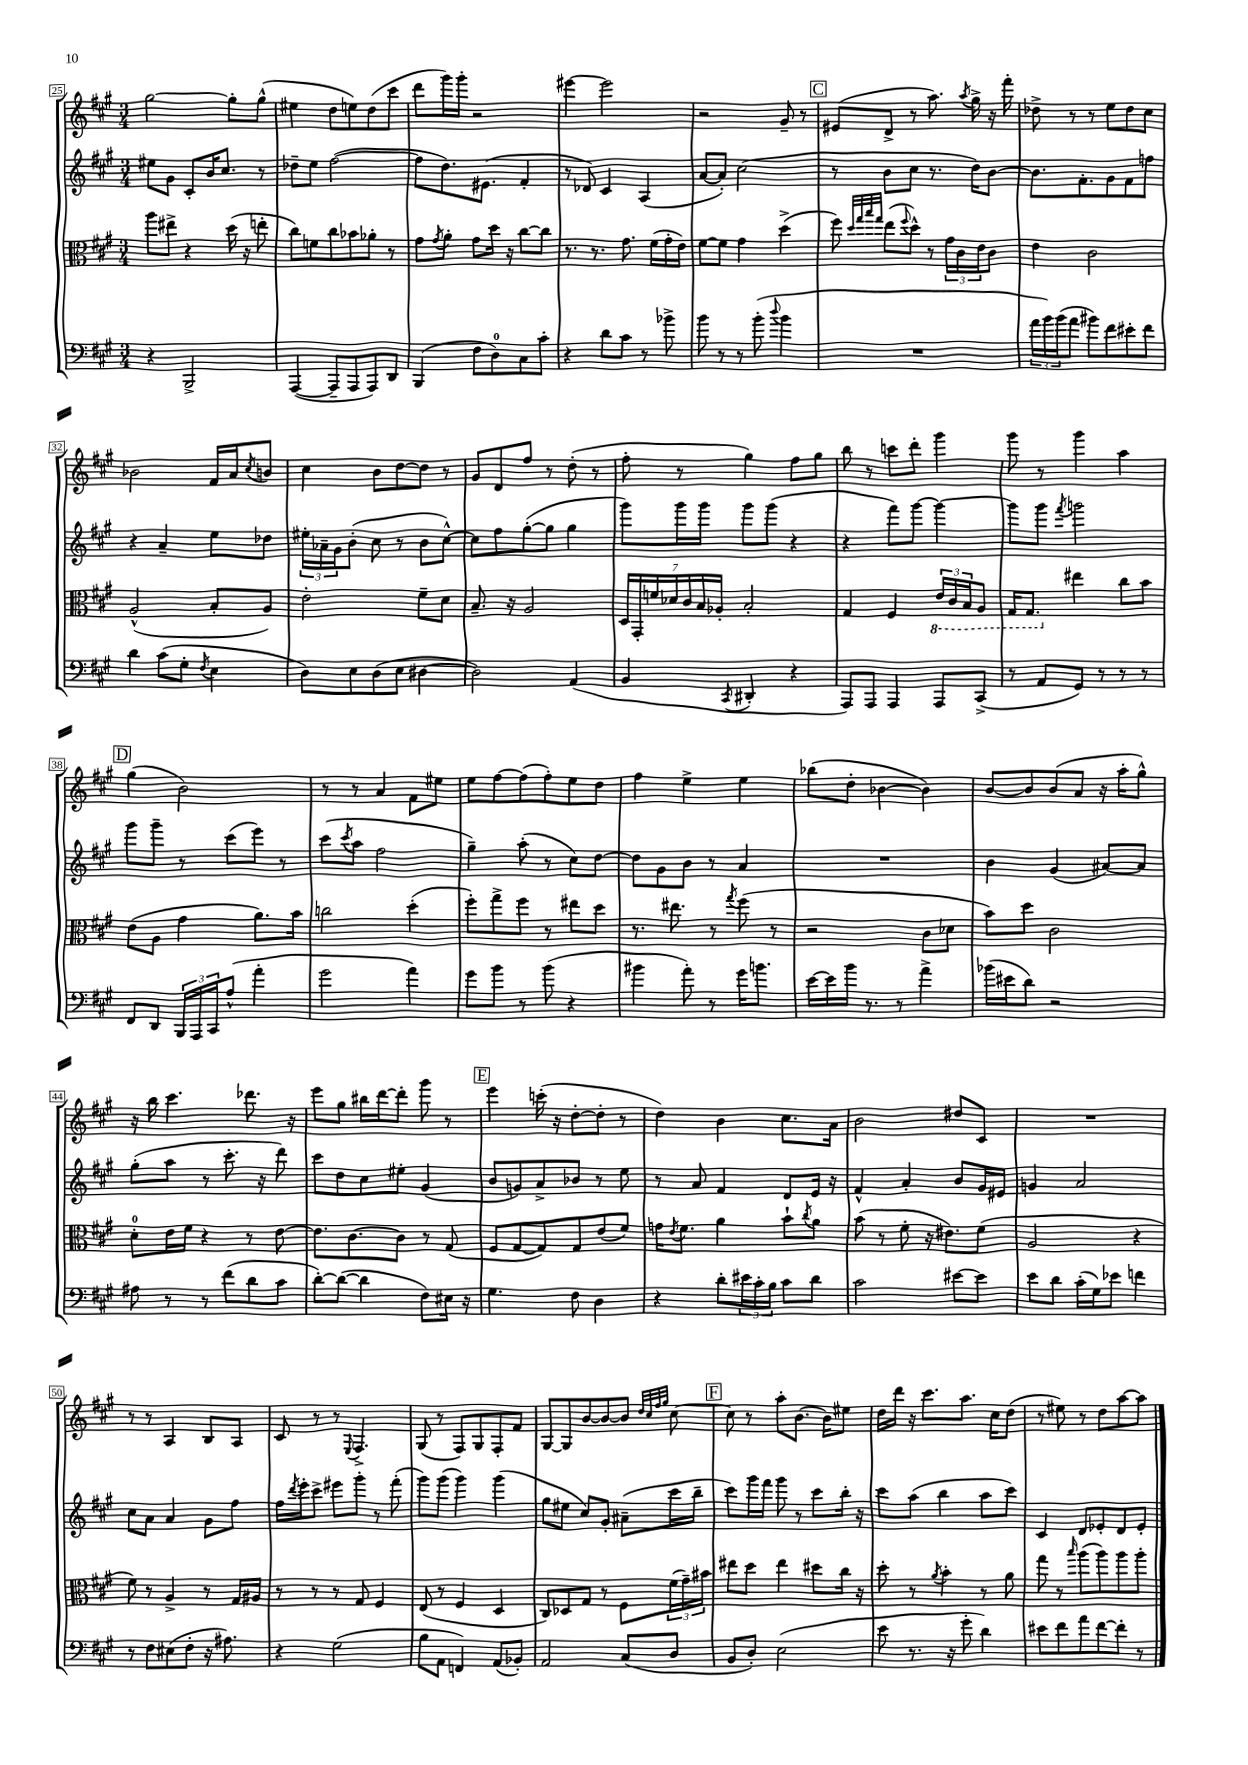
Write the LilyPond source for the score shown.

<<
\new StaffGroup <<
\new Staff = "s0" {
    \clef treble \key a \major \numericTimeSignature \time 3/4
    gis''2~ gis''8-. gis''8-^( |
    eis''4 d''8 e''8) d''8( cis'''8 |
    d'''8 gis'''16) gis'''16-. r2 |
    eis'''4~ eis'''2 |
    r2 gis'8-- r8 |
    \mark \markup { \box "C" } eis'8( d'8-> r8 a''8.) \acciaccatura { a''8 } gis''16-> r16 fis'''16-. |
    des''8-> r8 r8 e''8 des''8 cis''8 |
    bes'2 fis'16 a'16 \acciaccatura { cis''8 } b'8 |
    cis''4 b'8 d''8~ d''8 r8 |
    gis'8 d'8 fis''8 r8 d''8-.( r8 |
    fis''8-. r8 gis''4) fis''8 gis''8 |
    b''8 r8 c'''8 d'''8-. gis'''4 |
    gis'''8 r8 gis'''4 a''4 |
    \mark \markup { \box "D" } gis''4( b'2) |
    r8 r8 a'4 fis'8 eis''8 |
    e''8 fis''8~ fis''8( fis''8-.) e''8 d''8 |
    fis''4 e''4-> e''4 |
    bes''8( d''8-. bes'4~ bes'4) |
    b'8~ b'8 b'8( a'8 r16 a''16-. gis''8-^) |
    r16 b''16 cis'''4. des'''8. r16 |
    e'''8 gis''8 bis''16 d'''16~ d'''8-. gis'''8 r8 |
    \mark \markup { \box "E" } e'''4 c'''16-.( r16 d''8~-. d''8-. r8 |
    d''4) b'4 cis''8. a'16 |
    b'2 dis''8 cis'8 |
    R2. |
    r8 r8 a4 b8 a8 |
    cis'8 r8 r8 \appoggiatura { e8 } fis4.-> |
    gis8( r8 fis8) gis8 fis8-. fis'8 |
    gis8~ gis8 b'8~ b'8~ b'8 \grace { d''32 cis''32 fis''32 gis''32 } cis''8~ |
    \mark \markup { \box "F" } cis''8 r8 a''8-. b'8.~ b'16 eis''8 |
    d''16 d'''16 r16 cis'''8. a''8. cis''16 d''8( |
    r8 eis''8) r8 d''8 a''8~ a''8 \bar "|." |
}
\new Staff = "s1" {
    \clef treble \key a \major \numericTimeSignature \time 3/4
    eis''8 gis'8 cis'8-. b'16 cis''8. r8 |
    des''8-- e''8 fis''2~( |
    fis''8 d''8.) eis'8.( fis'4-. |
    r8 des'8) cis'4 a4( |
    a'8~ a'8-.) cis''2( |
    \mark \markup { \box "C" } r8 b'8 cis''8 r8. d''16) b'8~ |
    b'8. fis'8.-. gis'8 fis'8 f''8 |
    r4 a'4-- e''8 des''8 |
    \tuplet 3/2 { eis''16-. aes'16-- gis'16 } b'8-.( cis''8 r8 b'8 cis''8~-^) |
    cis''8 fis''8 gis''8~-.( gis''8 gis''4 |
    gis'''8) gis'''16 gis'''16 gis'''8 gis'''8( r4 |
    r4 fis'''8) gis'''8~ gis'''4~ |
    gis'''8 gis'''8 \acciaccatura { fis'''8 } g'''2 |
    \mark \markup { \box "D" } gis'''8 gis'''8-- r8 cis'''8( e'''8) r8 |
    cis'''8( \acciaccatura { cis'''8 } a''8 fis''2 |
    gis''4--) a''8-.( r8 cis''8) d''8~ |
    d''8 gis'8 b'8 r8 a'4 |
    R2. |
    b'4 gis'4( ais'8~) ais'8 |
    gis''8-.( a''8 r8 cis'''8.-. r16 d'''8) |
    cis'''8 d''8 cis''8 eis''8-. gis'4( |
    \mark \markup { \box "E" } b'8 g'8) a'8-> bes'8 r8 e''8 |
    r8 a'8 fis'4 d'8 e'16 r16 |
    fis'4-^ a'4-. b'8 gis'16 eis'16 |
    g'4 a'2 |
    cis''8 a'8 a'4 gis'8 fis''8 |
    fis''16 \acciaccatura { d'''8 } e'''16-. cis'''8-> eis'''8 gis'''8-. r8 fis'''8-.( |
    gis'''8) gis'''8( gis'''4) gis'''4( |
    gis''8 eis''8 cis''8) gis'8-. ais'8--( cis'''16 b''16-- |
    \mark \markup { \box "F" } cis'''8) gis'''16 fis'''16 gis'''8 r8 cis'''8 b''16-. r16 |
    cis'''8 a''8( b''4 a''8 cis'''8) |
    cis'4 d'8 ees'8-. d'8 ees'8-. \bar "|." |
}
\new Staff = "s2" {
    \clef alto \key a \major \numericTimeSignature \time 3/4
    a''8 eis''8-> r4 d''16( r16 e''8-. |
    cis''8) f'8 cis''8 bes'8 aes'8-. r8 |
    gis'8 \acciaccatura { gis'8 } a'8-. gis'8 d''16 r16 cis''8~ cis''8 |
    r8. r8. gis'8. fis'16( gis'16-. e'16) |
    fis'8~ fis'8 gis'4 d''4->( |
    \mark \markup { \box "C" } fis''8) \grace { d''32 gis''32 b''32 gis''32 } e''8( \appoggiatura { fis''8 } d''8-^) r8 \tuplet 3/2 { gis'16 cis'16 e'16 } cis'8 |
    e'4 cis'2 |
    a2-^( b8-. a8) |
    e'2-. fis'8-- d'8 |
    b8.-- r16 a2 |
    \tuplet 7/4 { d16 gis,16-. f'16 des'16 cis'16 b16 aes16-. } b2-. |
    gis4 fis4 \tuplet 3/2 { \ottava #-1 e16 cis16 b,16 } a,8 |
    gis,16 gis,8. \ottava #0 eis''4 cis''8 b'8 |
    \mark \markup { \box "D" } e'8( a8 gis'4 a'8.) b'16 |
    c''2 d''4-.( |
    fis''8-.) gis''8-> fis''8 r8 eis''8 d''8 |
    r8. eis''8. r8 \acciaccatura { gis''8 } fis''8( r8 |
    r2 cis'8 des'8 |
    b'8) d''8 cis'2 |
    d'8-0-. e'16 fis'16 r4 r8 e'8~ |
    e'8. cis'8.~ cis'8 r8 gis8( |
    \mark \markup { \box "E" } fis8 gis8~ gis8) gis8 e'8( fis'8) |
    g'16 \acciaccatura { e'8 } fis'8. a'4 b'8-! \acciaccatura { cis''8 } a'8 |
    b'8( r8 fis'8-. r16 eis'8.) fis'8( |
    a2 r4 |
    fis'8) r8 a4-> r8 gis16 ais16 |
    r8 r8 r8 gis8 fis4 |
    e8( r8 fis4 d4 |
    cis8) des8 gis8 r8 fis8 \tuplet 3/2 { fis'16( gis'16--) bis'16 } |
    \mark \markup { \box "F" } eis''8 d''8 eis''4 dis''8 cis''16 r16 |
    d''8-. r8 \acciaccatura { a'8 } b'4-. r8 a'8 |
    gis''8 r8 \grace { b''16 } a''8( a''8) a''8 a''8-. \bar "|." |
}
\new Staff = "s3" {
    \clef bass \key a \major \numericTimeSignature \time 3/4
    r4 b,,2-> |
    a,,4~( a,,8-- a,,8 a,,8) d,8 |
    b,,4( fis8 d8-0) cis8 cis'8-. |
    r4 d'8 cis'8 r8 bes'8-> |
    b'8 r8 r8 b'8-.( \appoggiatura { d''8 } b'4 |
    \mark \markup { \box "C" } R2. |
    \tuplet 3/2 { a'16 b'16) b'16( } a'8 bis'8) fis'8 eis'8-. fis'8 |
    d'4 cis'8( gis8-. \acciaccatura { fis8 } e4 |
    d8) e8 d8( e8 dis4~ |
    dis2) a,4( |
    b,4 \acciaccatura { cis,8 } dis,4-. r4 |
    a,,8) a,,8 a,,4 a,,8 cis,8->( |
    r8 a,8 gis,8) r8 r8 r8 |
    \mark \markup { \box "D" } fis,8 d,8 \tuplet 3/2 { b,,16 a,,16 cis,16 } a8-^( a'4-. |
    gis'2 a'4) |
    gis'8 b'8 r8 b'8( r4 |
    bis'4 a'8-.) r8 gis'16 b'8. |
    e'16~ e'16 b'16 r8. r8 a'4-> |
    bes'16( eis'16 d'8) r2 |
    ais8 r8 r8 fis'8( d'8 cis'8 |
    d'8~-.) d'8~( d'4 fis8) eis16 r16 |
    \mark \markup { \box "E" } gis4. fis8 d4 |
    r4 d'8-. \tuplet 3/2 { eis'16 cis'16-. b16 } cis'8 d'8 |
    cis'2 eis'8~ eis'8 |
    e'8 d'8 cis'16-.( gis16) ees'8 f'4 |
    r8 fis8 eis8( fis8-. r16 ais8.) |
    r4 gis2( |
    b8 a,8 f,4) a,8( bes,8-.) |
    a,2 cis8( d8 |
    \mark \markup { \box "F" } b,8 d8-.) e2( |
    e'8 r8. r16 gis'8-. d'4) |
    eis'8 fis'8 a'8 fis'8~ fis'8-. r8 \bar "|." |
}
>>
>>
\layout { \context { \Score currentBarNumber = #25 \override BarNumber.stencil = #(make-stencil-boxer 0.1 0.3 ly:text-interface::print) } }
